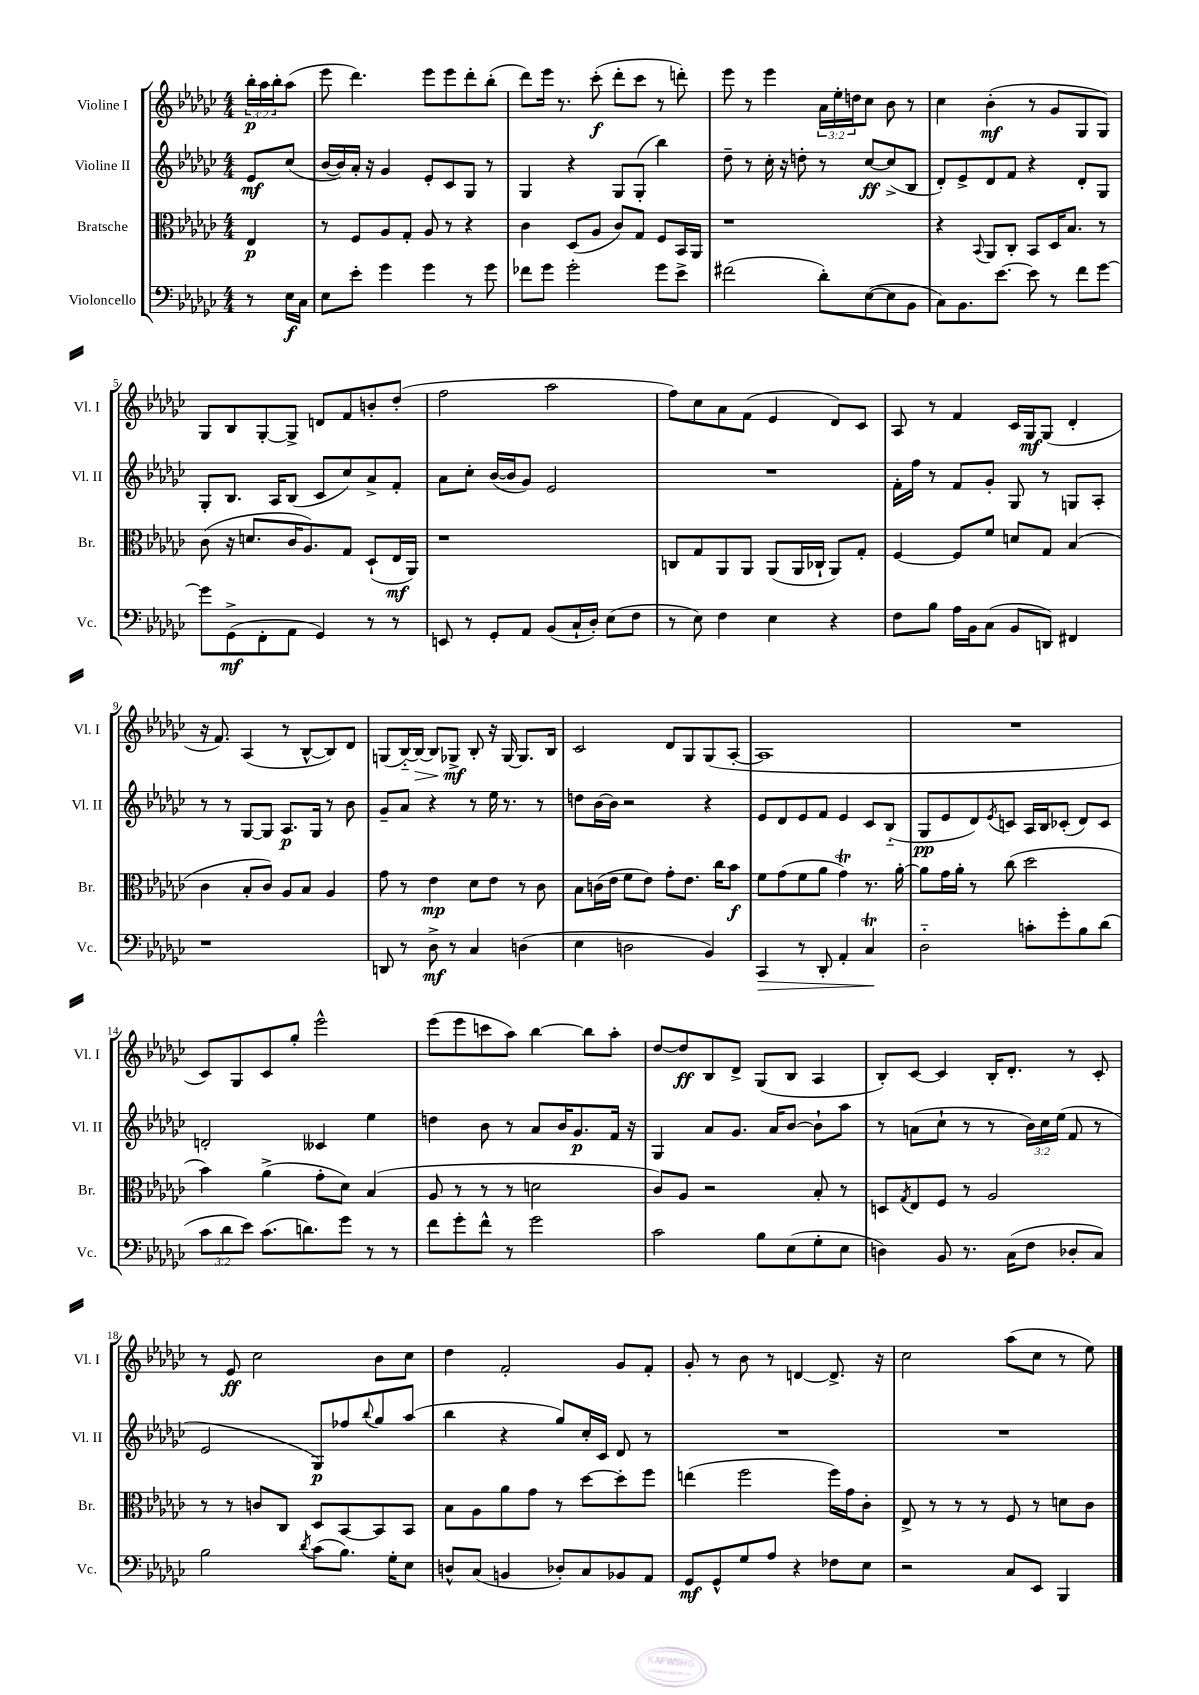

**kern	**kern	**kern	**kern
*staff4	*staff3	*staff2	*staff1
*clefF4	*clefC3	*clefG2	*clefG2
*k[b-e-a-d-g-c-]	*k[b-e-a-d-g-c-]	*k[b-e-a-d-g-c-]	*k[b-e-a-d-g-c-]
*M4/4	*M4/4	*M4/4	*M4/4
8r	4E-	8e-	24bb-'
.	.	.	24aa-
.	.	.	24bb-'
16E-	.	(8cc-	(8aa-
16C-	.	.	.
=	=	=	=
8E-	8r	[16b-	8eee-
.	.	16b-])	.
8e-'	8F	16a-'	4.ddd-)
.	.	16r	.
4g-	8A-	4g-	.
.	8G-'	.	.
4g-	8A-	8e-'	8eee-
.	8r	8c-	8eee-
8r	4r	8G-	8ddd-'
8g-	.	8r	(8bb-'
=	=	=	=
8f-	4c-	4G-	8ddd-)
8g-	.	.	16eee-
.	.	.	8.r
2g-'	(8D-	4r	.
.	8A-	.	(8ccc-'
.	8c-)	8G-	8ddd-'
.	8G-	(8G-'	8ccc-
8g-	8F	4bb-)	8r
8e-^	16BB-	.	8ddd')
.	16AA-	.	.
=	=	=	=
(2f#	1r	8dd-~	8eee-
.	.	8r	8r
.	.	16cc-'	4eee-
.	.	16r	.
.	.	8dd'	.
8d-')	.	8r	24a-
.	.	.	24ee-'
.	.	.	24dd
([8E-	.	[8cc-	8cc-
8E-]	.	(8cc-^]	8b-
8BB-	.	8B-	8r
=	=	=	=
8C-)	4r	8d-')	4cc-
8.BB-	.	8e-^	.
.	8qqBB-	.	.
.	8AA-	8d-	(4b-'
[8.e-	.	.	.
.	8C-'	8f	.
8e-]	8BB-	4r	8r
8r	16D-	.	8g-
.	8.B-	.	.
8f	.	8d-'	8G-
[8g-	8r	8G-	8G-)
=	=	=	=
8g-]	(8c-	8G-'	8G-
(8GG-^	16r	8.B-	8B-
.	8.d	.	.
8FF'	.	.	[8G-'
.	.	16A-	.
8AA-	16c-	(8B-	8G-^]
.	8.A-)	.	.
4GG-)	.	8c-	8d
.	8G-	8cc-)	8f
8r	(8D-`	8a-^	8b'
8r	16E-	8f'	(8dd-'
.	16AA-)	.	.
=	=	=	=
8EE	1r	8a-	2ff
8r	.	8cc-'	.
8GG-'	.	([16b-	.
.	.	16b-]	.
8AA-	.	8g-)	.
(8BB-	.	2e-	2aa-
16C-`	.	.	.
16D-')	.	.	.
(8E-	.	.	.
8F	.	.	.
=	=	=	=
8r	8C	1r	8ff)
8E-)	8G-	.	8cc-
4F	8AA-	.	8a-
.	8AA-	.	(8f
4E-	(8AA-	.	4e-
.	16AA-	.	.
.	16C-`	.	.
4r	8AA-)	.	8d-)
.	8G-'	.	8c-
=	=	=	=
8F	[4F	16f'	8A-
.	.	16ff	.
8B-	.	8r	8r
16A-	8F]	8f	4f
16BB-	.	.	.
(8C-	8f	8g-'	.
8BB-	8d	8G-	16c-
.	.	.	16G-
8DD)	8G-	8r	(8G-
4FF#	(4B-	8G	4d-'
.	.	8A-'	.
=	=	=	=
1r	4c-	8r	16r
.	.	.	8.f)
.	.	8r	.
.	8B-'	[8G-	(4A-
.	8c-)	8G-]	.
.	8A-	8.A-	8r
.	8B-	.	[8B-^^
.	.	16G-	.
.	4A-	8r	8B-])
.	.	8b-	8d-
=	=	=	=
8DD	8g-	8g-~	(8G
8r	8r	8a-	[16B-'~)
.	.	.	16B-_
8D-^	4e-	4r	8B-]
8r	.	.	8G-^
4C-	8d-	8r	8B-'
.	8e-	16ee-	16r
.	.	8.r	[16G-
(4D	8r	.	8.G-]
.	8c-	8r	.
.	.	.	16B-
=	=	=	=
4E-	8B-	8dd	2c-
.	(16c	[16b-	.
.	16e-	16b-]	.
2D	8f	2r	.
.	8e-)	.	.
.	8g-'	.	8d-
.	8.e-	.	8G-
4BB-)	.	4r	(8G-
.	16cc-	.	.
.	8b-	.	[8A-'
=	=	=	=
4CC-	8f	8e-	1A-]
.	(8g-	8d-	.
8r	8f	8e-	.
8DD-'	8a-	8f	.
4AA-'	4g-)	4e-	.
4C-	8.r	8c-	.
.	.	(8B-'~	.
.	[16a-'	.	.
=	=	=	=
2D-'~	8a-]	8G-	1r
.	16g-	8e-	.
.	16a-'	.	.
.	8r	8d-)	.
.	.	8qe-	.
.	(8cc-	8c	.
8c'	2dd-	16A-	.
.	.	16B-	.
8g-'	.	(8c-'	.
8B-	.	8d-)	.
(8d-	.	8c-	.
=	=	=	=
12c-	4b-)	2d'	8c-)
12d-	.	.	.
.	.	.	8G-
12e-)	.	.	.
(8.c-	(4a-^	.	8c-
.	.	.	8gg-'
8.d)	.	.	.
.	8g-'	4c--	2eee-^^
8g-	8d-)	.	.
8r	(4B-	4ee-	.
8r	.	.	.
=	=	=	=
8f	8A-	4dd	(8eee-
8g-'	8r	.	8eee-
8f^^	8r	8b-	8ccc
8r	8r	8r	8aa-)
2g-	2d	8a-	[4bb-
.	.	16b-	.
.	.	8.g-	.
.	.	.	8bb-]
.	.	16f	8aa-'
.	.	16r	.
=	=	=	=
2c-	8c-)	4G-	[8dd-
.	8A-	.	8dd-]
.	2r	8a-	8B-
.	.	8.g-	8d-^
8B-	.	.	(8G-
.	.	16a-	.
(8E-	.	[8b-	8B-
8G-'	8B-'	8b-`]	4A-
8E-	8r	8aa-	.
=	=	=	=
4D)	8D	8r	8B-')
.	8qG-	.	.
.	8E-	(8a	[8c-
8BB-	8F	8cc-`	4c-]
8.r	8r	8r	.
.	2A-	8r	16B-'
(16C-	.	.	8.d-'
8F	.	24b-)	.
.	.	24cc-	.
.	.	(24ee-	.
8D-'	.	8f	8r
8C-)	.	8r	8c-'
=	=	=	=
2B-	8r	2e-	8r
.	8r	.	8e-
.	8c	.	2cc-
.	8C-	.	.
8qd-	.	.	.
(8c-	8D-	8G-)	.
8.B-)	[8BB-	8ff-	.
.	.	8qqbb-	.
.	8BB-]	8gg-	8b-
16G-'	.	.	.
8E-	8BB-	(8aa-	8cc-
=	=	=	=
8D^^	8B-	4bb-	4dd-
(8C-	8A-	.	.
4BB	8a-	4r	2f'
.	8g-	.	.
8D-')	8r	8gg-)	.
8C-	[8dd-	16cc-'	.
.	.	16c-	.
8BB-	8dd-']	8d-	8g-
8AA-	8ff	8r	8f'
=	=	=	=
8GG-	(4ee	1r	8g-'
8GG-^^	.	.	8r
8G-	2ff	.	8b-
8A-	.	.	8r
4r	.	.	[4d
8F-	16ff)	.	8.d^]
.	16g-	.	.
8E-	8c-'	.	.
.	.	.	16r
=	=	=	=
2r	8E-^	1r	2cc-
.	8r	.	.
.	8r	.	.
.	8r	.	.
8C-	8F	.	(8aa-
8EE-	8r	.	8cc-
4BBB-	8d	.	8r
.	8c-	.	8ee-)
==	==	==	==
*-	*-	*-	*-
